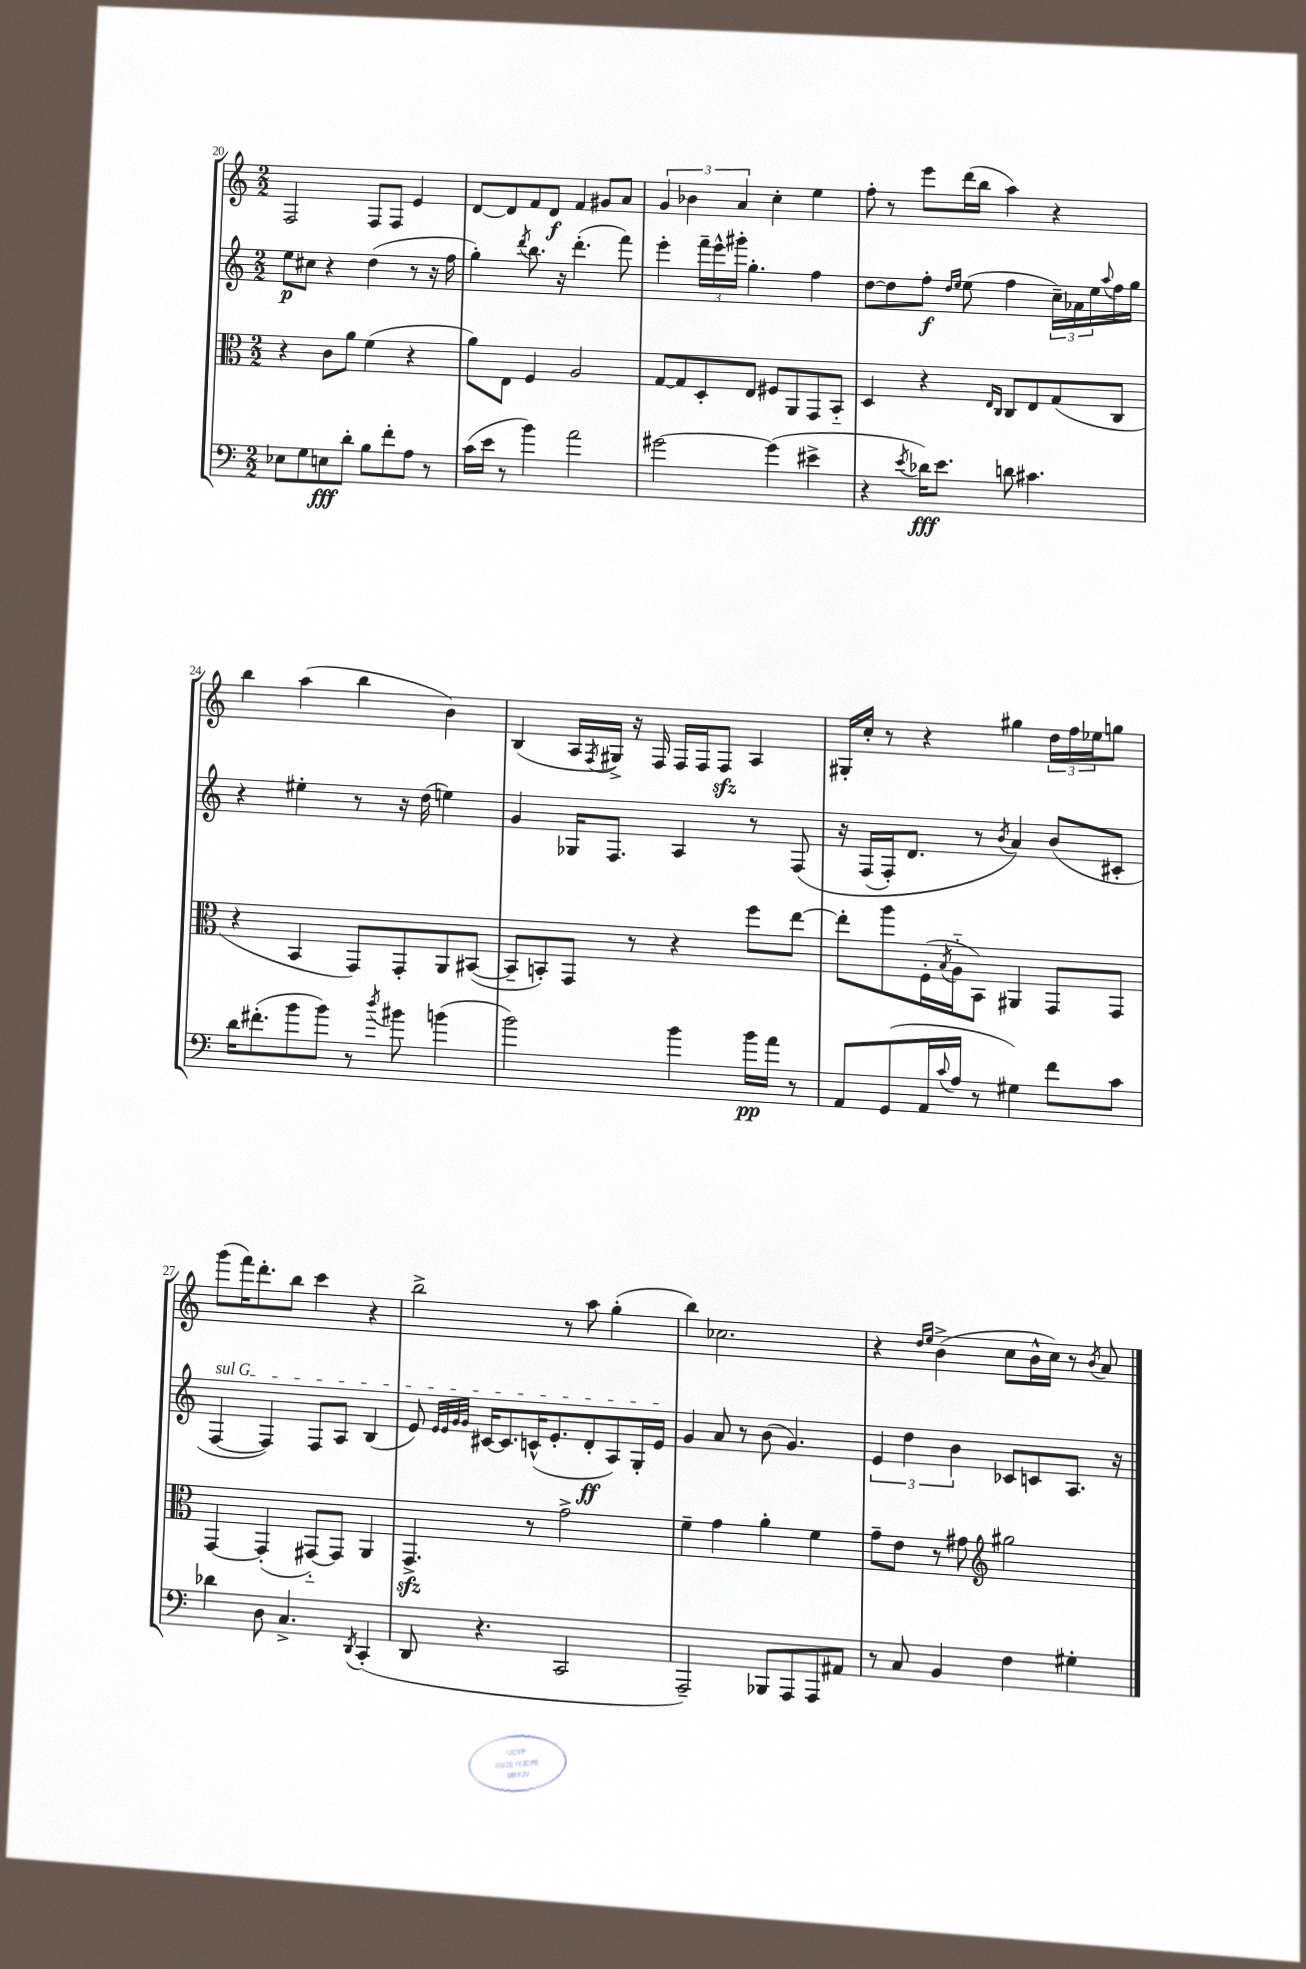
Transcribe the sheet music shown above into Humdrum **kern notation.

**kern	**kern	**kern	**kern
*staff4	*staff3	*staff2	*staff1
*clefF4	*clefC3	*clefG2	*clefG2
*k[]	*k[]	*k[]	*k[]
*M2/2	*M2/2	*M2/2	*M2/2
8E-\L	4r	8ee\L	2F/
8G\	.	8cc#\J	.
8E\	8c\L	4r	.
8d'\J	8a\J	.	.
8B\L	(4f\	(4dd\	8F/L
8f'\	.	.	8F/J
8A\J	4r	8r	4e/
8r	.	16r	.
.	.	16ff\	.
=	=	=	=
(16c\LL	8a\L)	4gg'\)	[8d/L
16e\JJ	.	.	.
8r	8E\J	.	8d/]
.	.	8qddd/	.
4b\)	4F/	8.bb\	8f/
.	.	.	8d/J
.	.	16r	.
2a\	2A/	(4.ddd'\	4f/
.	.	.	8g#/L
.	.	8fff\)	8a/J
=	=	=	=
[2g#\	[8G/L	4eee'\	6g/
.	8G/]	.	.
.	.	.	6b-\
.	8D'/	24fff~\LL	.
.	.	24eee^^\	.
.	.	24ggg#'\JJ	6a/
.	8E/J	4.gg'\	.
(4g#\]	8F#/L	.	4cc'\
.	8AA/	.	.
4e#^\	8GG/	4ff\	4ee\
.	8BB'~/J	.	.
=	=	=	=
4r	4D/	[8dd\L	8ff'\
.	.	8dd\]	8r
8qe/	.	.	.
16d-\LK)	4r	8ff'\J	8eee\L
8.e\J	.	.	.
.	.	16qqdd/LL	.
.	.	16qqee/JJ	.
.	.	(8ee\	(16ddd\L
.	.	.	16bb\JJ
.	16qqE/LL	.	.
.	16qqC/JJ	.	.
8d\	8C/L	4ff\	4aa\)
4.c#\	8E/	.	.
.	(8G/	24cc~\LL)	4r
.	.	24a-\	.
.	.	24ee\	.
.	.	8qqaa/	.
.	8C/J	16ff\	.
.	.	16gg\JJ	.
=	=	=	=
16d\LK	4r	4r	4bb\
(8.f#'\	.	.	.
8b\	4BB/	4ee#'\	(4aa\
8b\J)	.	.	.
8r	8GG/L)	8r	4bb\
8qdd/	.	.	.
8b#\	8GG'/	16r	.
.	.	(16dd\	.
(4b\	8AA/	4ee\)	4b\)
.	([8BB#/J	.	.
=	=	=	=
2b\)	8BB#~/]L	4g/	(4B/
.	8BB'/)	.	.
.	8GG/J	16G-/LK	16A/LL
.	.	.	8qF/
.	.	8.F/J	16G#^/JJ)
.	8r	.	16r
.	.	.	16F/
4b\	4r	4A/	16F/LL
.	.	.	16F/J
.	.	.	8F/J
16b\LL	8ff\L	8r	4A/
16a\JJ	.	.	.
8r	[8ee\J	&(8F/	.
=	=	=	=
8AA/L	8ee'\]L	16r	16G#'/LL
.	.	(16F/LL	16cc'/JJ
(8GG/	8aa\	16F'/J)	8r
.	.	8.d/J	.
16AA/L	(16F'\L	.	4r
8qqc/	8qB/	.	.
16A/JJ	16A'~\J	.	.
8r	8BB\J)	8r	.
.	.	8qb/	.
4G#\)	4AA#/	4a/&)	4gg#\
8f\L	8GG/L	(8b/L	24dd\LL
.	.	.	24ff\
.	.	.	24ee-\J
8c\J	8GG/J	8c#'/J	8gg\J
=	=	=	=
4d-\	[4GG/	[4F/	(8ggg\L
.	.	.	16fff\K)
.	.	.	8.ddd'\
8D\	(4GG'/]	4F/])	.
4.C^/	.	.	8bb\J
.	[8GG#'~/L)	8F/L	4ccc\
.	8GG#/]J	8A/J	.
8qDD/	.	.	.
(4CC'/	4AA/	(4B/	4r
=	=	=	=
8DD/	4.GG^/	8e/)	2bb^\
.	.	32qqe/LLL	.
.	.	32qqe/	.
.	.	32qqg/	.
.	.	32qqg/JJJ	.
4.r	.	[16c#/LK	.
.	.	8.c#/]	.
.	8r	(16c^^/K	.
.	.	8.e'/	.
2CC/	2g^\	.	8r
.	.	8d'/	8aa\
.	.	8A/)	(4gg'\
.	.	16G'/L	.
.	.	16e/JJ	.
=	=	=	=
2AAA~/)	4f~\	4g/	4bb\)
.	4g\	8a/	2.cc-\
.	.	8r	.
8BBB-/L	4a'\	(8b\	.
8AAA/	.	4.g/)	.
8AAA/	4f\	.	.
8AA#/J	.	.	.
=	=	=	=
8r	8g~\L	6e/	4r
8C/	8e\J	.	.
.	.	6dd\	.
.	.	.	16qqdd/LL
.	.	.	16qqee/JJ
4BB/	8r	.	(4b^\
.	.	6b\	.
.	8g#\	.	.
*	*clefG2	*	*
4F\	2gg#\	8c-/L	8cc\L
.	.	8c/	16b^^\L
.	.	.	16cc\JJ)
4G#'\	.	8.A/J	8r
.	.	.	8qb/
.	.	.	8a/
.	.	16r	.
==	==	==	==
*-	*-	*-	*-
